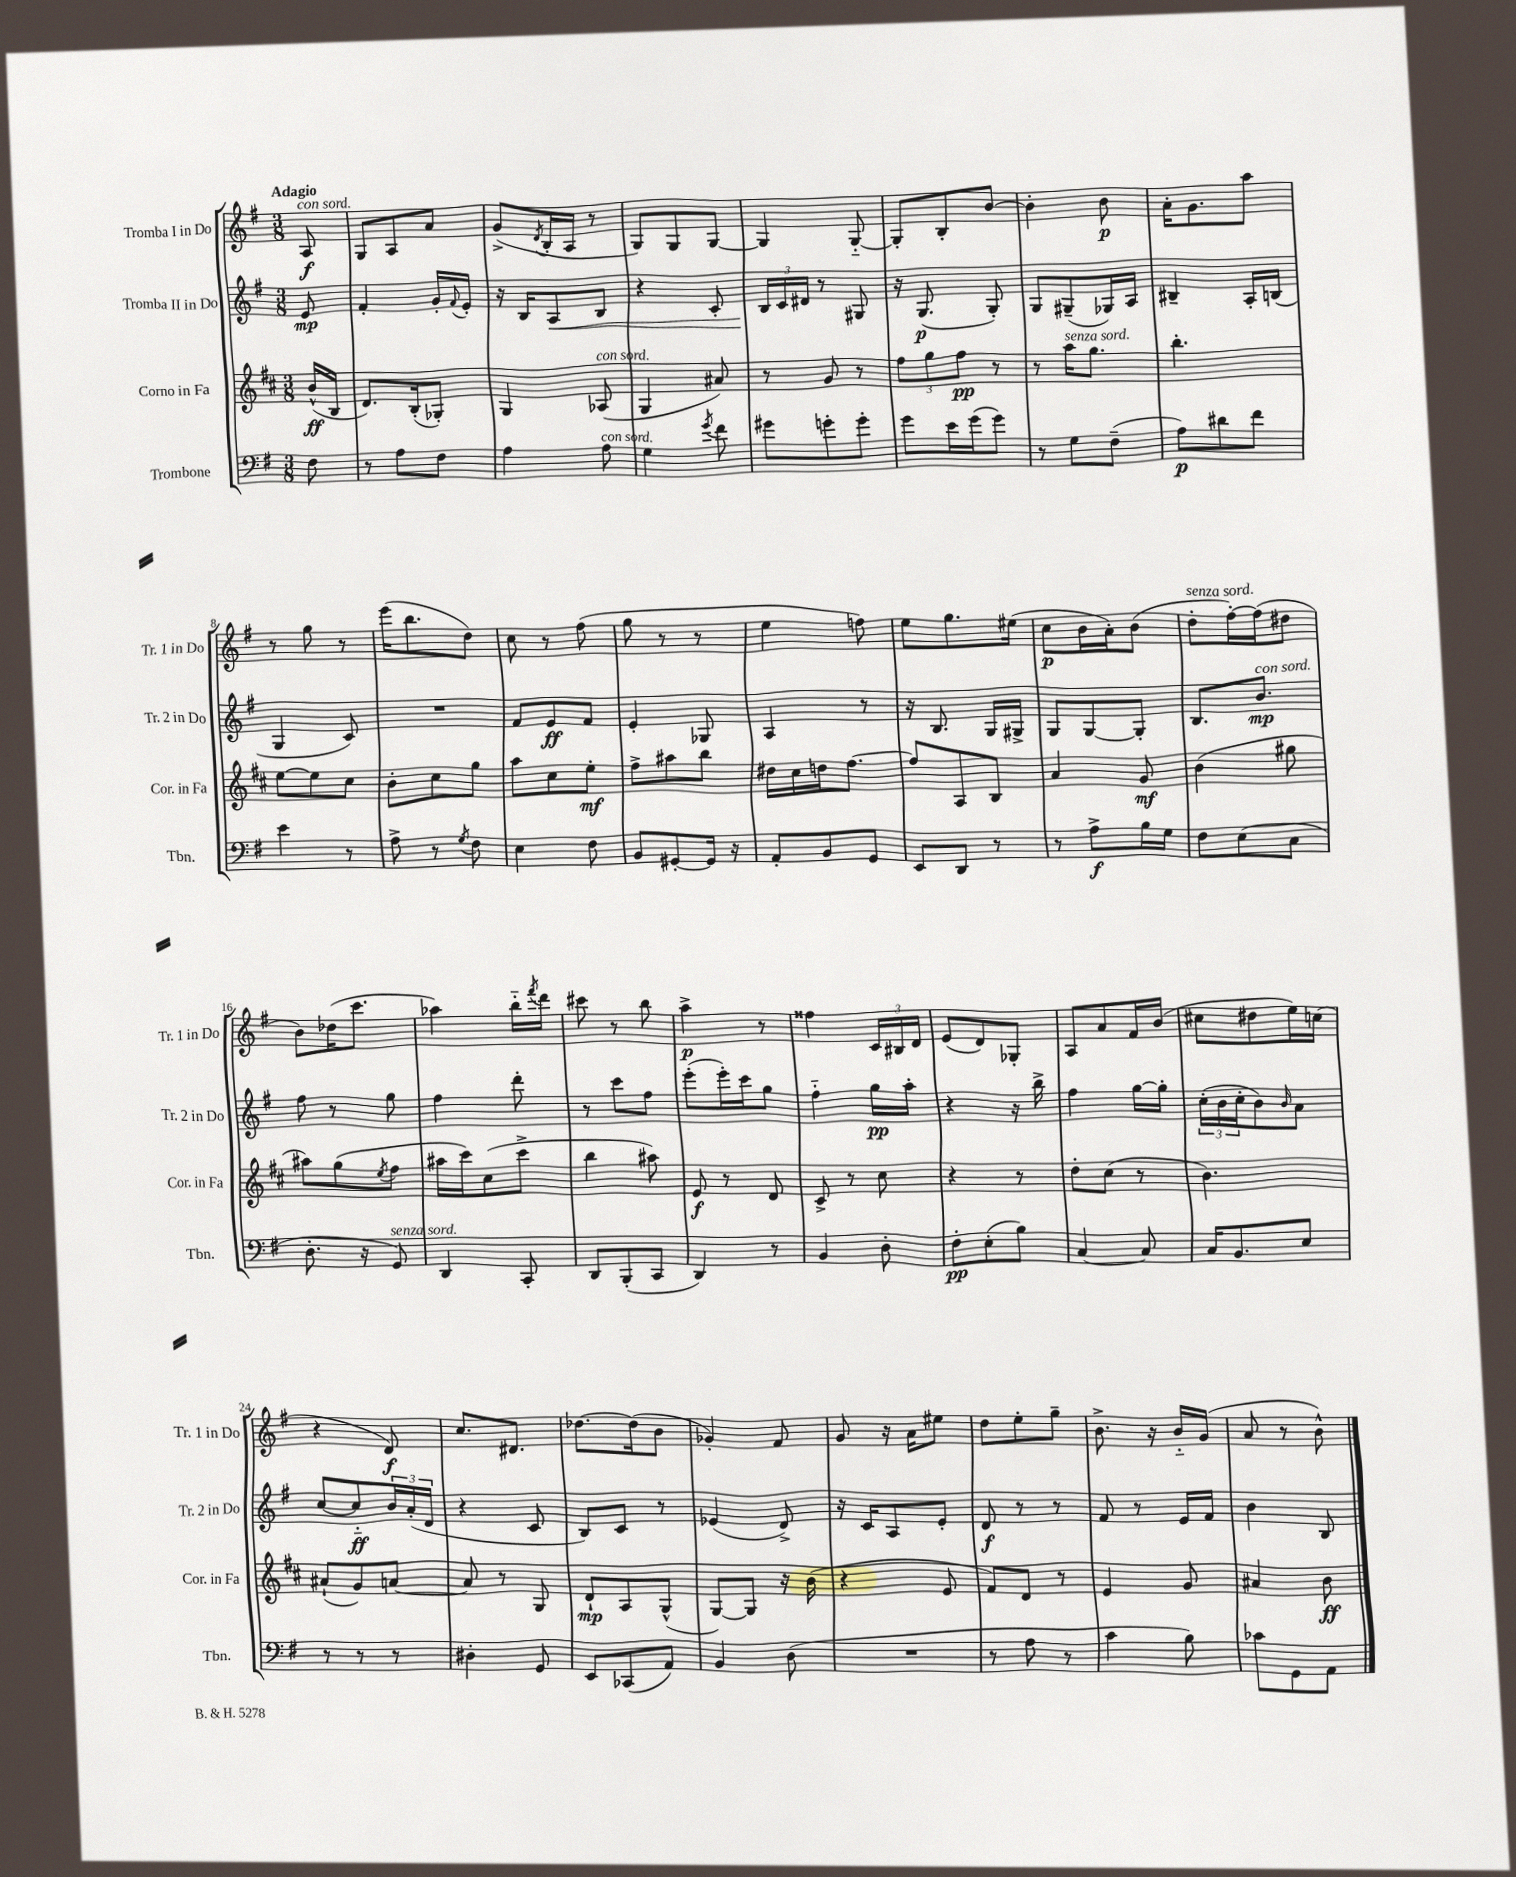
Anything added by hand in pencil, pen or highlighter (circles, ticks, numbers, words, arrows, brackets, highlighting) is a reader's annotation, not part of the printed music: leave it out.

**kern	**dynam	**kern	**dynam	**kern	**dynam	**kern	**dynam
*part4	*part4	*part3	*part3	*part2	*part2	*part1	*part1
*staff4	*staff4	*staff3	*staff3	*staff2	*staff2	*staff1	*staff1
*I"Trombone	*	*I"Corno in Fa	*	*I"Tromba II in Do	*	*I"Tromba I in Do	*
*I'Tbn.	*	*I'Cor. in Fa	*	*I'Tr. 2 in Do	*	*I'Tr. 1 in Do	*
*clefF4	*	*clefG2	*	*clefG2	*	*clefG2	*
*k[f#]	*	*k[f#c#]	*	*k[f#]	*	*k[f#]	*
*M3/8	*	*M3/8	*	*M3/8	*	*M3/8	*
=	=	=	=	=	=	=	=
!	!	!	!	!	!	!LO:TX:a:B:t=Adagio	!
!	!	!	!	!	!	!LO:TX:a:i:t=con sord.	!
8F#\	.	(16b^^/LL	ff	8e/	mp	8A/	f
.	.	16B/JJ	.	.	.	.	.
=1	=1	=1	=1	=1	=1	=1	=1
8r	.	8.d/L)	.	4f#'/	.	8G/L	.
8A\L	.	.	.	.	.	8A/	.
.	.	(16B'/k	.	.	.	.	.
8F#\J	.	8G-X'/J)	.	16g'/LL	.	8a/J	.
.	.	.	.	8qqf#/	.	.	.
.	.	.	.	16e'/JJ	.	.	.
=2	=2	=2	=2	=2	=2	=2	=2
4A\	.	4G/	.	16r	.	(8g^/L	.
.	.	.	.	16B/KL	.	.	.
.	.	.	.	.	.	8qd/	.
!	!	!	!	!	!LO:HP:b	!	!
.	.	.	.	8A/	<	16B'/L	.
.	.	.	.	.	.	16A/JJ	.
!	!	!LO:TX:a:i:t=con sord.	!	!	!	!	!
!LO:TX:a:i:t=con sord.	!	!	!	!	!	!	!
8A\	.	(8A-X/	.	8B/J	.	8r	.
=3	=3	=3	=3	=3	=3	=3	=3
4G\	.	4G/	.	4r	.	8G/L)	.
.	.	.	.	.	.	8G/	.
8qg/	.	.	.	.	.	.	.
8f#\	.	8a#X/)	.	8c'/	.	[8G/J	.
=4	=4	=4	=4	=4	=4	=4	=4
8g#X\L	.	8r	.	24B/LL	.	4G/]	.
.	.	.	.	24c/	[	.	.
.	.	.	.	24d#X/JJ	.	.	.
8gn'\	.	8g/	.	8r	.	.	.
8g'\J	.	8r	.	8G#X/	.	[8G/	.
=5	=5	=5	=5	=5	=5	=5	=5
8g\L	.	12ff#\L	.	16r	.	8G'/L]	.
.	.	.	.	(8.G/	p	.	.
.	.	12gg\	.	.	.	.	.
16e\L	.	.	.	.	.	8B'/	.
.	.	12ff#\J	pp	.	.	.	.
(16g\J	.	.	.	.	.	.	.
8g\J)	.	8r	.	8G'/)	.	[8b/J	.
=6	=6	=6	=6	=6	=6	=6	=6
8r	.	8r	.	8G/L	.	4b'\]	.
!	!	!LO:TX:a:i:t=senza sord.	!	!	!	!	!
8G\L	.	16aa\KL	.	(8G#X~/	.	.	.
.	.	8.gg\J	.	.	.	.	.
(8F#~\J	.	.	.	16G-X/L)	.	8b\	p
.	.	.	.	16A/JJ	.	.	.
=7	=7	=7	=7	=7	=7	=7	=7
8A\L)	p	4.bb'\	.	4B#X~/	.	16a'\KL	.
.	.	.	.	.	.	8.g\	.
8d#X\	.	.	.	.	.	.	.
8f#\J	.	.	.	16A'/LL	.	8aa\J	.
.	.	.	.	(16Bn/JJ	.	.	.
!!LO:LB:g=z
=8	=8	=8	=8	=8	=8	=8	=8
4e\	.	[8ee\L	.	4G/	.	8r	.
.	.	8ee\]	.	.	.	8gg\	.
8r	.	8cc#\J	.	8c/)	.	8r	.
=9	=9	=9	=9	=9	=9	=9	=9
8A^\	.	8b'\L	.	4.r	.	(16eee\KL	.
.	.	.	.	.	.	8.bb\	.
8r	.	8cc#\	.	.	.	.	.
8qG/	.	.	.	.	.	.	.
8F#\	.	8gg\J	.	.	.	8dd\J)	.
=10	=10	=10	=10	=10	=10	=10	=10
4E\	.	8aa\L	.	8f#/L	.	8cc\	.
.	.	8cc#\	.	8e/	ff	8r	.
8F#\	.	8ee'\J	mf	8f#/J	.	(8ff#\	.
=11	=11	=11	=11	=11	=11	=11	=11
8BB/L	.	8ff#^\L	.	4e'/	.	8gg\	.
[8GG#X'/	.	8aa#X\	.	.	.	8r	.
16GG#/Jk]	.	8bb\J	.	8G-X/	.	8r	.
16r	.	.	.	.	.	.	.
=12	=12	=12	=12	=12	=12	=12	=12
8AA'/L	.	16dd#X\LL	.	4A/	.	4ee\	.
.	.	16cc#\	.	.	.	.	.
8BB/	.	16ddn\J	.	.	.	.	.
.	.	[8.ff#\J	.	.	.	.	.
8GG/J	.	.	.	8r	.	8ffn\)	.
=13	=13	=13	=13	=13	=13	=13	=13
8EE/L	.	8ff#/L]	.	16r	.	8ee\L	.
.	.	.	.	8.B/	.	.	.
8DD/J	.	8A/	.	.	.	8.gg\	.
8r	.	8B/J	.	16G/LL	.	.	.
.	.	.	.	16G#X^/JJ	.	(16ee#X\Jk	.
=14	=14	=14	=14	=14	=14	=14	=14
8r	.	4a/	.	8G/L	.	8cc\L	p
8A^\L	f	.	.	[8G/	.	16b\L	.
.	.	.	.	.	.	16a'\J)	.
16B\L	.	8g/	mf	8G'/J]	.	(8b\J	.
16G\JJ	.	.	.	.	.	.	.
=15	=15	=15	=15	=15	=15	=15	=15
!	!	!	!	!	!	!LO:TX:a:i:t=senza sord.	!
8F#\L	.	(4b\	.	8.B/L	.	8dd'\L	.
(8E\	.	.	.	.	.	[16ff#'\L)	.
!	!	!	!	!LO:TX:a:i:t=con sord.	!	!	!
.	.	.	.	8.b/J	mp	(16ff#\J]	.
8C\J	.	8gg#X\	.	.	.	8dd#X\J	.
!!LO:LB:g=z
=16	=16	=16	=16	=16	=16	=16	=16
8.D'\	.	8aa#X\L)	.	8ff#\	.	8b\L)	.
.	.	(8gg\	.	8r	.	(16dd-X\K	.
16r	.	.	.	.	.	8.ccc\J	.
.	.	8qee/	.	.	.	.	.
!LO:TX:a:i:t=senza sord.	!	!	!	!	!	!	!
8GG/)	.	8ff#\J	.	8gg\	.	.	.
=17	=17	=17	=17	=17	=17	=17	=17
4DD/	.	16aa#X\LL	.	4ff#\	.	4aa-X\)	.
.	.	16ccc#\J)	.	.	.	.	.
.	.	(8cc#\	.	.	.	.	.
8CC'/	.	8ccc#^\J	.	8ddd'\	.	16bb\LL	.
.	.	.	.	.	.	8qfff#/	.
.	.	.	.	.	.	16ddd\JJ	.
=18	=18	=18	=18	=18	=18	=18	=18
8DD/L	.	4bb\	.	8r	.	8ccc#X\	.
(8BBB'/	.	.	.	8ccc\L	.	8r	.
8CC/J	.	8aa#X\)	.	8ff#\J	.	8bb\	.
=19	=19	=19	=19	=19	=19	=19	=19
4DD/)	.	8e/	f	(8eee'\L	.	4aa^\	p
.	.	8r	.	16eee'\L)	.	.	.
.	.	.	.	16ccc\J	.	.	.
8r	.	8d/	.	8gg\J	.	8r	.
=20	=20	=20	=20	=20	=20	=20	=20
4BB/	.	8c#^/	.	4ff#\	.	4ff##X\	.
.	.	8r	.	.	.	.	.
8D'\	.	8cc#\	.	16gg\LL	pp	24c/LL	.
.	.	.	.	.	.	24B#X/	.
.	.	.	.	16aa'\JJ	.	.	.
.	.	.	.	.	.	24d/JJ	.
=21	=21	=21	=21	=21	=21	=21	=21
8F#'\L	pp	4r	.	4r	.	(8e/L	.
(8E'\	.	.	.	.	.	8d/)	.
8B\J)	.	8r	.	16r	.	8G-X'/J	.
.	.	.	.	16bb^\	.	.	.
=22	=22	=22	=22	=22	=22	=22	=22
[4C/	.	8dd'\L	.	4ff#\	.	8A/L	.
.	.	(8cc#\J	.	.	.	8a/	.
8C/]	.	8r	.	[16gg\LL	.	16f#/L	.
.	.	.	.	16gg'\JJ]	.	(16b/JJ	.
=23	=23	=23	=23	=23	=23	=23	=23
16C/KL	.	4.b\)	.	(24cc'\LL	.	8cc#X\L	.
.	.	.	.	24b\	.	.	.
8.BB/	.	.	.	.	.	.	.
.	.	.	.	24cc'\J	.	.	.
.	.	.	.	8b\)	.	8dd#X\	.
.	.	.	.	16qqb/	.	.	.
8E/J	.	.	.	8a\J	.	16ee\L)	.
.	.	.	.	.	.	(16ccn\JJ	.
!!LO:LB:g=z
=24	=24	=24	=24	=24	=24	=24	=24
8r	.	(8a#X`/L	.	[8cc/L	.	4r	.
8r	.	8g/)	.	8cc/]	ff	.	.
8r	.	[8an/J	.	24b/L	.	8d/)	f
.	.	.	.	(24a'/	.	.	.
.	.	.	.	24d/JJ	.	.	.
=25	=25	=25	=25	=25	=25	=25	=25
4D#X'\	.	8a/]	.	4r	.	8.cc/L	.
.	.	8r	.	.	.	.	.
.	.	.	.	.	.	8.d#X/J	.
8GG/	.	8G/	.	8c/	.	.	.
=26	=26	=26	=26	=26	=26	=26	=26
8EE/L	.	8d`/L	mp	8B/L)	.	[8.dd-X\L	.
(8CC-X/	.	8A/	.	8c/J	.	.	.
.	.	.	.	.	.	(16dd-\k]	.
8AA/J)	.	(8G^^/J	.	8r	.	8b\J	.
=27	=27	=27	=27	=27	=27	=27	=27
4BB/	.	[8G/L)	.	(4e-X/	.	4g-X'/)	.
.	.	8G/J]	.	.	.	.	.
(8D\	.	16r	.	8d^/)	.	8f#/	.
.	.	(16b\	.	.	.	.	.
=28	=28	=28	=28	=28	=28	=28	=28
4.r	.	4r	.	16r	.	8g/	.
.	.	.	.	16c/KL	.	.	.
.	.	.	.	8A/	.	16r	.
.	.	.	.	.	.	16a\KL	.
.	.	8e/	.	8e'/J	.	8ee#X\J	.
=29	=29	=29	=29	=29	=29	=29	=29
8r	.	8f#/L)	.	8d/	f	8dd\L	.
8A\	.	8d/J	.	8r	.	8ee'\	.
8r	.	8r	.	8r	.	8gg~\J	.
=30	=30	=30	=30	=30	=30	=30	=30
4c\	.	4e/	.	8f#/	.	8.b^\	.
.	.	.	.	8r	.	.	.
.	.	.	.	.	.	16r	.
8B\)	.	8g/	.	16e/LL	.	16b/LL	.
.	.	.	.	16f#/JJ	.	(16g/JJ	.
=31	=31	=31	=31	=31	=31	=31	=31
8c-X\L	.	4a#X/	.	4b\	.	8a/	.
8GG\	.	.	.	.	.	8r	.
8AA\J	.	8b\	ff	8B/	.	8b^^\)	.
==	==	==	==	==	==	==	==
*-	*-	*-	*-	*-	*-	*-	*-
